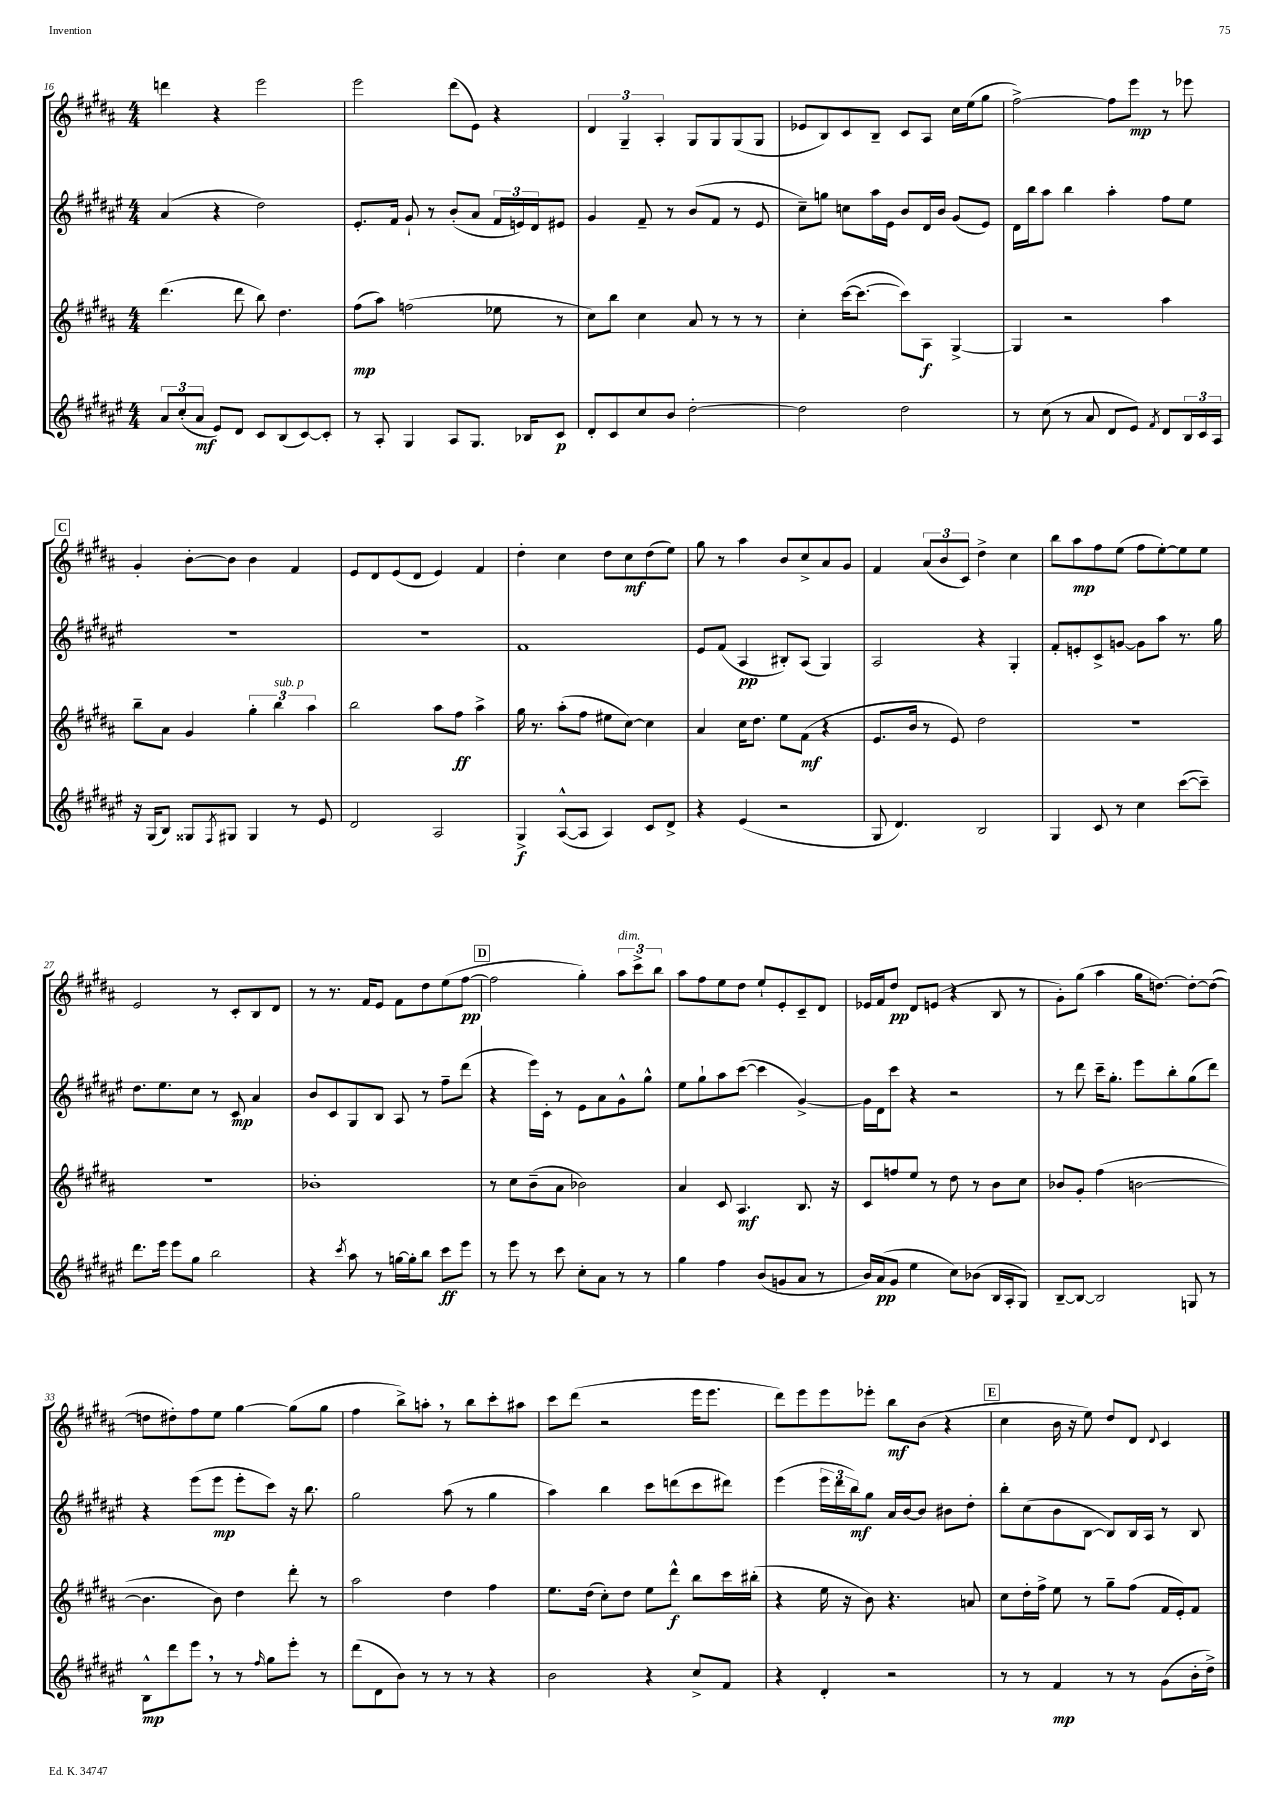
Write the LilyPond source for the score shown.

<<
\new StaffGroup <<
\new Staff = "s0" {
    \clef treble \key b \major \numericTimeSignature \time 4/4
    d'''4 r4 e'''2 |
    e'''2 dis'''8( e'8) r4 |
    \tuplet 3/2 { dis'4 gis4-- ais4-. } gis8 gis8 gis8( gis8 |
    ees'8 b8) cis'8 b8-- cis'8 ais8 cis''16 e''16( gis''8 |
    fis''2~->) fis''8 e'''8\mp r8 ees'''8 |
    \mark \markup { \box "C" } gis'4-. b'8~-. b'8 b'4 fis'4 |
    e'8 dis'8 e'8( dis'8 e'4) fis'4 |
    dis''4-. cis''4 dis''8 cis''8\mf dis''8( e''8) |
    gis''8 r8 ais''4 b'8 cis''8-> ais'8 gis'8 |
    fis'4 \tuplet 3/2 { ais'8( b'8 cis'8) } dis''4-> cis''4 |
    b''8 ais''8\mp fis''8 e''8( fis''8 e''8~-.) e''8 e''8 |
    e'2 r8 cis'8-. b8 dis'8 |
    r8 r8. fis'16 e'8 fis'8 dis''8 e''8( fis''8~\pp |
    \mark \markup { \box "D" } fis''2 gis''4-.) \tuplet 3/2 { ais''8^\markup { \italic "dim." } cis'''8-> b''8 } |
    ais''8 fis''8 e''8 dis''8 e''8-! e'8-. cis'8-- dis'8 |
    ees'16 fis'16 dis''8\pp dis'8 e'8( r4 b8 r8 |
    gis'8-.) gis''8( ais''4 gis''16 d''8.~) d''8~-. d''8~( |
    d''8 dis''8-.) fis''8 e''8 gis''4~ gis''8( gis''8 |
    fis''4 b''8->) a''8-. \breathe r8 b''8 cis'''8-. ais''8 |
    cis'''8 dis'''8( r2 e'''16 e'''8. |
    dis'''8) e'''8 e'''8 ees'''8-. b''8\mf b'8( r4 |
    \mark \markup { \box "E" } cis''4 b'16 r16 e''8) dis''8 dis'8 \appoggiatura { dis'8 } cis'4 \bar "|." |
}
\new Staff = "s1" {
    \clef treble \key fis \major \numericTimeSignature \time 4/4
    ais'4( r4 dis''2) |
    eis'8.-. fis'16 gis'8-! r8 b'8-.( ais'8 \tuplet 3/2 { fis'16 e'16) dis'16 } eis'8 |
    gis'4 fis'8-- r8 b'8( fis'8 r8 eis'8 |
    cis''8--) g''8 c''8 ais''16 eis'16 b'8 dis'16 b'16 gis'8( eis'8) |
    dis'16 b''16 ais''8 b''4 ais''4-. fis''8 eis''8 |
    \mark \markup { \box "C" } R1 |
    R1 |
    fis'1 |
    eis'8 fis'8( ais4\pp bis8-.) ais8( gis4) |
    ais2 r4 gis4-. |
    fis'8-. e'8-. cis'8-> g'8~ g'8 ais''8 r8. gis''16 |
    dis''8. eis''8. cis''8 r8 cis'8\mp ais'4 |
    b'8 cis'8 gis8 b8 ais8 r8 fis''8-- dis'''8( |
    \mark \markup { \box "D" } r4 eis'''16) cis'16-. r8 eis'8 ais'8 gis'8-^ gis''8-^ |
    eis''8 gis''8-! ais''8 cis'''8~( cis'''4 gis'4~->) |
    gis'16 dis'16 cis'''8 r4 r2 |
    r8 dis'''8 cis'''16-- gis''8.-. eis'''8 b''8-. gis''8( dis'''8) |
    r4 eis'''8( eis'''8\mp eis'''8-. cis'''8) r16 b''8. |
    gis''2 ais''8( r8 gis''4 |
    ais''4) b''4 cis'''8 d'''8( cis'''8 dis'''8) |
    eis'''4( \tuplet 3/2 { eis'''16 dis'''16 b''16\mf) } gis''8 ais'16 b'16~ b'8 bis'8 dis''8-. |
    \mark \markup { \box "E" } b''8-. cis''8( b'8 b8~ b8) b16 ais16 r8 b8 \bar "|." |
}
\new Staff = "s2" {
    \clef treble \key b \major \numericTimeSignature \time 4/4
    dis'''4.( dis'''8 b''8) dis''4. |
    fis''8\mp( ais''8) f''2( ees''8 r8 |
    cis''8) b''8 cis''4 ais'8 r8 r8 r8 |
    cis''4-. cis'''16~( cis'''8.~ cis'''8) ais8\f gis4~-> |
    gis4 r2 ais''4 |
    \mark \markup { \box "C" } b''8-- ais'8 gis'4 \tuplet 3/2 { gis''4-. b''4^\markup { \italic "sub. p" } ais''4 } |
    b''2 ais''8 fis''8\ff ais''4-> |
    gis''16 r8. ais''8-.( fis''8 eis''8 cis''8~) cis''4 |
    ais'4 cis''16 dis''8. e''8 fis'8\mf( r4 |
    e'8. b'16 r8 e'8) dis''2 |
    R1 |
    R1 |
    bes'1-. |
    \mark \markup { \box "D" } r8 cis''8 b'8--( ais'8 bes'2) |
    ais'4 cis'8 ais4.\mf b8. r16 |
    cis'8 f''8 e''8 r8 dis''8 r8 b'8 cis''8 |
    bes'8 gis'8-. fis''4( b'2~ |
    b'4. b'8) dis''4 dis'''8-. r8 |
    ais''2 dis''4 fis''4 |
    e''8. dis''16( cis''8-.) dis''8 e''8 dis'''8-^\f b''8 cis'''16 bis''16-.( |
    r4 e''16 r16 b'8) r4. a'8 |
    \mark \markup { \box "E" } cis''8 dis''16-. fis''16-> e''8 r8 gis''8-- fis''8( fis'16 e'16-.) fis'8 \bar "|." |
}
\new Staff = "s3" {
    \clef treble \key fis \major \numericTimeSignature \time 4/4
    \tuplet 3/2 { ais'8 cis''8-.( ais'8\mf } eis'8) dis'8 cis'8 b8( cis'8~) cis'8-. |
    r8 ais8-. gis4 ais8 gis8. bes16 cis'8\p |
    dis'8-. cis'8 cis''8 b'8 dis''2~-. |
    dis''2 dis''2 |
    r8 cis''8( r8 ais'8 dis'8 eis'8) \acciaccatura { fis'8 } dis'8 \tuplet 3/2 { b16 cis'16 ais16 } |
    \mark \markup { \box "C" } r16 gis16( b8) gisis8 \acciaccatura { fis8 } gis8 gis4 r8 eis'8 |
    dis'2 ais2 |
    gis4->\f ais8~-^( ais8 ais4) cis'8 dis'8-> |
    r4 eis'4( r2 |
    gis8 dis'4.) b2 |
    gis4 cis'8 r8 cis''4 cis'''8~( cis'''8--) |
    dis'''8. eis'''16 eis'''8 gis''8 b''2 |
    r4 \acciaccatura { cis'''8 } ais''8 r8 g''16~ g''16-. b''8 cis'''8\ff eis'''8 |
    \mark \markup { \box "D" } r8 eis'''8 r8 cis'''8 cis''8-. ais'8 r8 r8 |
    gis''4 fis''4 b'8( g'8 ais'8 r8 |
    b'16) ais'16\pp( gis'8 eis''4 cis''8) bes'8( b16 ais16-. gis8) |
    b8~-- b8~ b2 g8 r8 |
    b8-^\mp dis'''8 eis'''8 \breathe r8 r8 \grace { fis''16 } gis''8 eis'''8-. r8 |
    dis'''8( dis'8 b'8) r8 r8 r8 r4 |
    b'2 r4 cis''8-> fis'8 |
    r4 dis'4-. r2 |
    \mark \markup { \box "E" } r8 r8 fis'4\mp r8 r8 gis'8( b'16-. dis''16->) \bar "|." |
}
>>
>>
\layout { \context { \Score currentBarNumber = #16 } }
